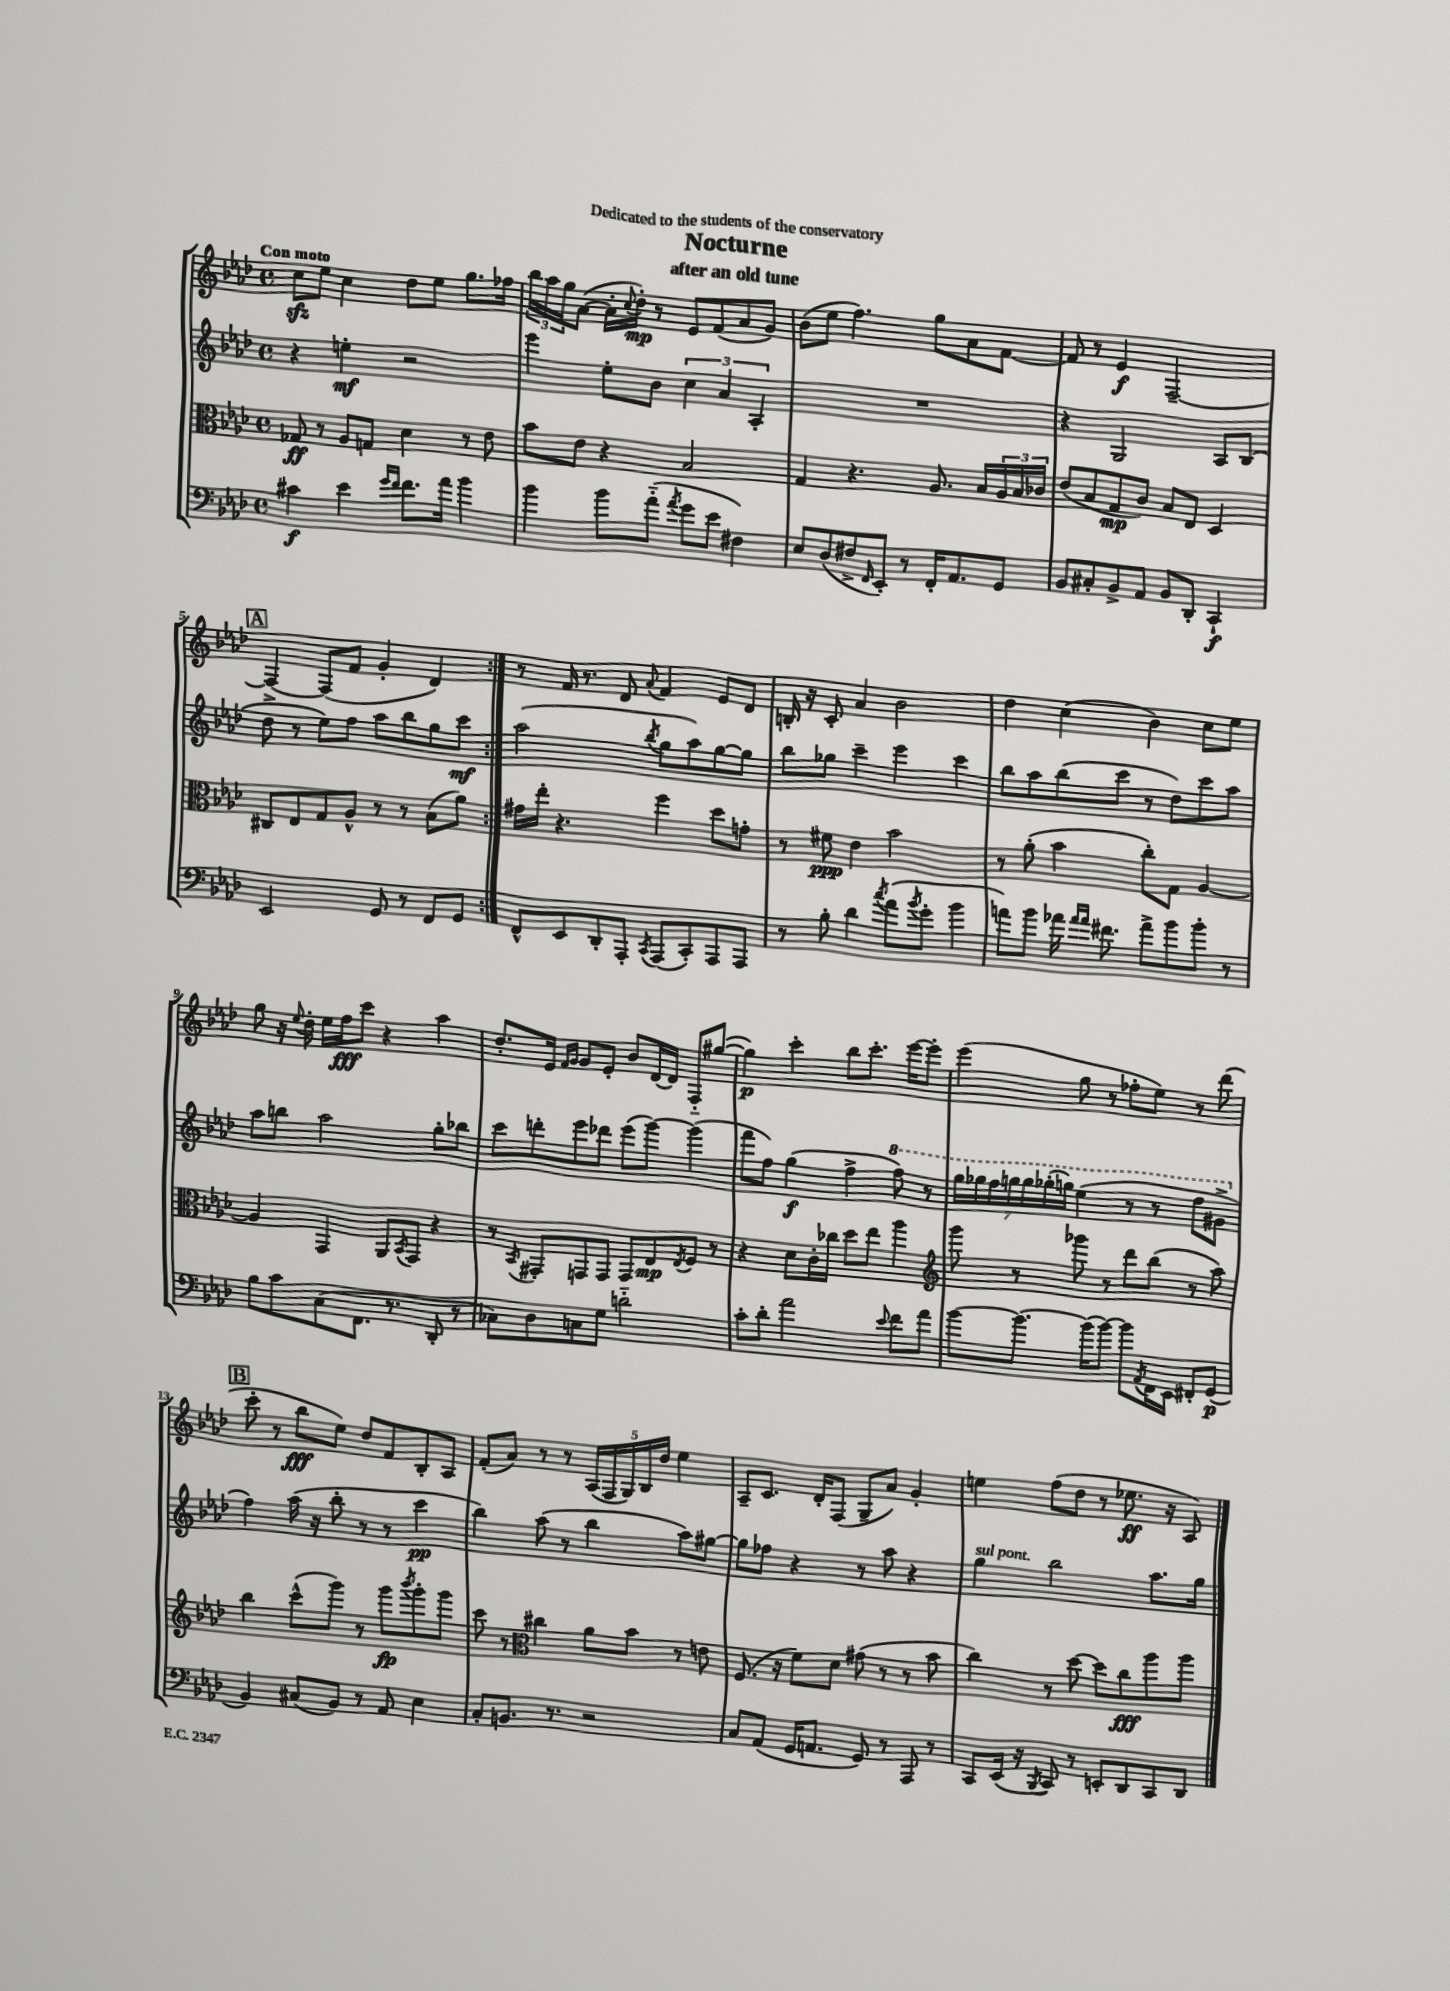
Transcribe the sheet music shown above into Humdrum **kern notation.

**kern	**kern	**kern	**kern
*staff4	*staff3	*staff2	*staff1
*clefF4	*clefC3	*clefG2	*clefG2
*k[b-e-a-d-]	*k[b-e-a-d-]	*k[b-e-a-d-]	*k[b-e-a-d-]
*M4/4	*M4/4	*M4/4	*M4/4
*met(c)	*met(c)	*met(c)	*met(c)
4c#	8G-	4r	8cc
.	8r	.	8ee-
4e-	8A-	4ee'	4cc
.	8G	.	.
16qqg	.	.	.
16qqf	.	.	.
8.f	4d-	2r	8dd-
.	.	.	8ee-
16a-	.	.	.
4b-	8r	.	8.gg
.	8e-	.	.
.	.	.	16ff-
=	=	=	=
4b-	8b-	4eee-	24bb-
.	.	.	24aa-
.	.	.	24gg
.	8e-	.	([8a-
8b-	4r	8ee-'	16a-']
.	.	.	8qqcc
.	.	.	16dd-')
(8a-'~	.	8b-	8r
8qa-	.	.	.
8g	2B-	6cc	8e-
8e-	.	.	(8f
.	.	6a-	.
4F#)	.	.	8a-
.	.	6A-'	.
.	.	.	8g)
=	=	=	=
8E-	4G	1r	(8b-
(8D-	.	.	8ee-
8F#^	4.r	.	4.ff)
16qqFF	.	.	.
8EE-')	.	.	.
8r	.	.	.
16FF'	8.A-	.	8gg
8.AA-	.	.	.
.	.	.	8a-
.	16B-	.	.
8GG	24A-	.	[8f
.	24B-	.	.
.	24c-	.	.
=	=	=	=
8BB-	(8e-	4r	8f]
8C#'	8B-	.	8r
8BB-^	8G	2G	4e-
8AA-	8c)	.	.
8BB-	8B-	.	[2F~
8DD-'	8E-	.	.
4CC`	4D-	8A-	.
.	.	(8B-	.
=	=	=	=
2EE-	8C#	8dd-^	4F_
.	8E-	8r	.
.	8G	8ee-)	(8F]
.	8A-^^	8ff	8f
8GG	8r	8aa-	4g'
8r	8r	8bb-	.
8FF	(8B-	8gg	4d-)
8GG	8a-)	8ccc	.
=:|!	=:|!	=:|!	=:|!
8FF^^	16g#	(2aa-	8r
.	16ee-'	.	.
8EE-	4.r	.	16f
.	.	.	8.r
8DD-'	.	.	.
8AAA-'	.	.	8d-
8qCC	.	8qbb-	8qqa-
(8AAA-	4ff	8gg	4f
8CC')	.	8aa-)	.
8AAA-	8dd-	[8gg	8e-
8AAA-	8g'	8gg]	8d-
=	=	=	=
8r	8r	8bb-	16B'
.	.	.	16r
8B-'	8f#	8gg-	8c'
4d-	4e-	4ccc~	4a-
8qcc	.	.	.
(8a-	2b-	4eee-	2b-
8qb-	.	.	.
8g'	.	.	.
4b-	.	4ccc	.
=	=	=	=
8a)	8r	8bb-	4dd-
8b-	(8a-'	8aa-	.
16a-	4b-	(8bb-	(4cc
16qqa-	.	.	.
16qqa-	.	.	.
8.f#	.	.	.
.	.	8ccc	.
8a-^	8cc')	8r	4b-)
8b-	8G	8dd-)	.
8b-'	[4A-	8ccc	8cc
8r	.	8aa-	8ee-
=	=	=	=
8B-	4A-]	8aa-	8gg
8c	.	8bb	16r
.	.	.	8qqee-
.	.	.	16dd-'
(8C	4GG	2aa-	16ee-
.	.	.	16ff
8.FF	.	.	8ccc
.	8AA-	.	4r
8.r	.	.	.
.	8qBB-	.	.
.	8GG	.	.
8DD-'	4r	8gg'	4aa-
8r	.	8bb-	.
=	=	=	=
8C-)	8r	8ccc	8.dd-'
.	8qBB-	.	.
8D-	8GG#'	8ddd'	.
.	.	.	16e-
.	.	.	16qqf
.	.	.	16qqg
8C	8GG	8eee-	8g
8G	8GG	8ddd-	8e-'
2d'~	8GG	(8eee-	8b-
.	8E-	[8ggg)	[16d-
.	.	.	16d-]
.	8qE-	.	.
.	8F	(4ggg]	8F'~
.	8r	.	([8gg#
=	=	=	=
8c'	4r	8fff	4gg#])
8d-'	.	8ff)	.
2a-	8d-	(4gg	4ccc'
.	16c'	.	.
.	16cc-	.	.
.	8dd-	4ff^	8bb-
.	8ee-	.	8.ccc'
8qqe-	.	.	.
8f	4aa-	8fff)	.
.	.	.	[16eee-
8a-	.	8r	8eee-']
=	=	=	=
*	*clefG2	*	*
[8b-	8ggg	28ggg	(4eee-
.	.	28ggg-	.
.	.	28fff	.
.	.	28ggg	.
8.b-_	8r	.	.
.	.	28ggg	.
.	.	(28ggg-'	.
.	.	28ggg)	.
.	8ggg-	(4eee-	8gg
(16b-]	.	.	.
[8b-)	8r	.	8r
8b-]	8ddd-	8r	8ff-'
8qAA-	.	.	.
16FF	(8bb-	8r	8ee-)
16EE-	.	.	.
8FF#'	8r	8fff	8r
(8GG	8aa-)	8gg#^	(8ddd-
=	=	=	=
4BB-)	4bb-	4ff)	8ccc'
.	.	.	8r
(8C#	(8ccc^^	(16aa-	8bb-
.	.	16r	.
8BB-)	8ggg)	8bb-'	8ee-)
8r	8r	8r	8dd-
8AA-	8ggg	8r	8f
.	8qbbb-	.	.
4E-	8ggg'	4ccc	8B-'
.	8ggg	.	8A-
=	=	=	=
8C'	8ccc	4bb-)	(8f'
8.BB	8r	.	8a-)
*	*clefC3	*	*
.	4cc#	(8aa-	8r
8.r	.	.	.
.	.	8r	8r
2r	8a-	4bb-	(20A-
.	.	.	20F
.	.	.	20G)
.	8b-	.	.
.	.	.	20B-
.	.	.	20dd-
.	8r	8aa-)	4ee-
.	8e	[8gg#	.
=	=	=	=
8C	(8.F	8gg#]	8A-~
(8AA-	.	8ff-	8.c
.	16r	.	.
16GG	8f)	4r	.
8.AA	.	.	16d-'
.	8d-	.	(8F
8GG)	(8g#	8r	8G~
8r	8r	8aa-	8a-)
8AAA-	8r	4r	4g'
8r	8b-	.	.
=	=	=	=
8CC	4cc)	4gg	4ee
(16EE-	.	.	.
16r	.	.	.
8qBBB-	.	.	.
8CC)	8r	2bb-	(8ff
8r	[8dd-	.	8dd-
8EE'	8dd-]	.	8r
8DD-	8cc	.	8.ee-
8CC	8aa-	8.aa-	.
.	.	.	16r
8DD-	8aa-	.	8A-)
.	.	16gg	.
==	==	==	==
*-	*-	*-	*-
